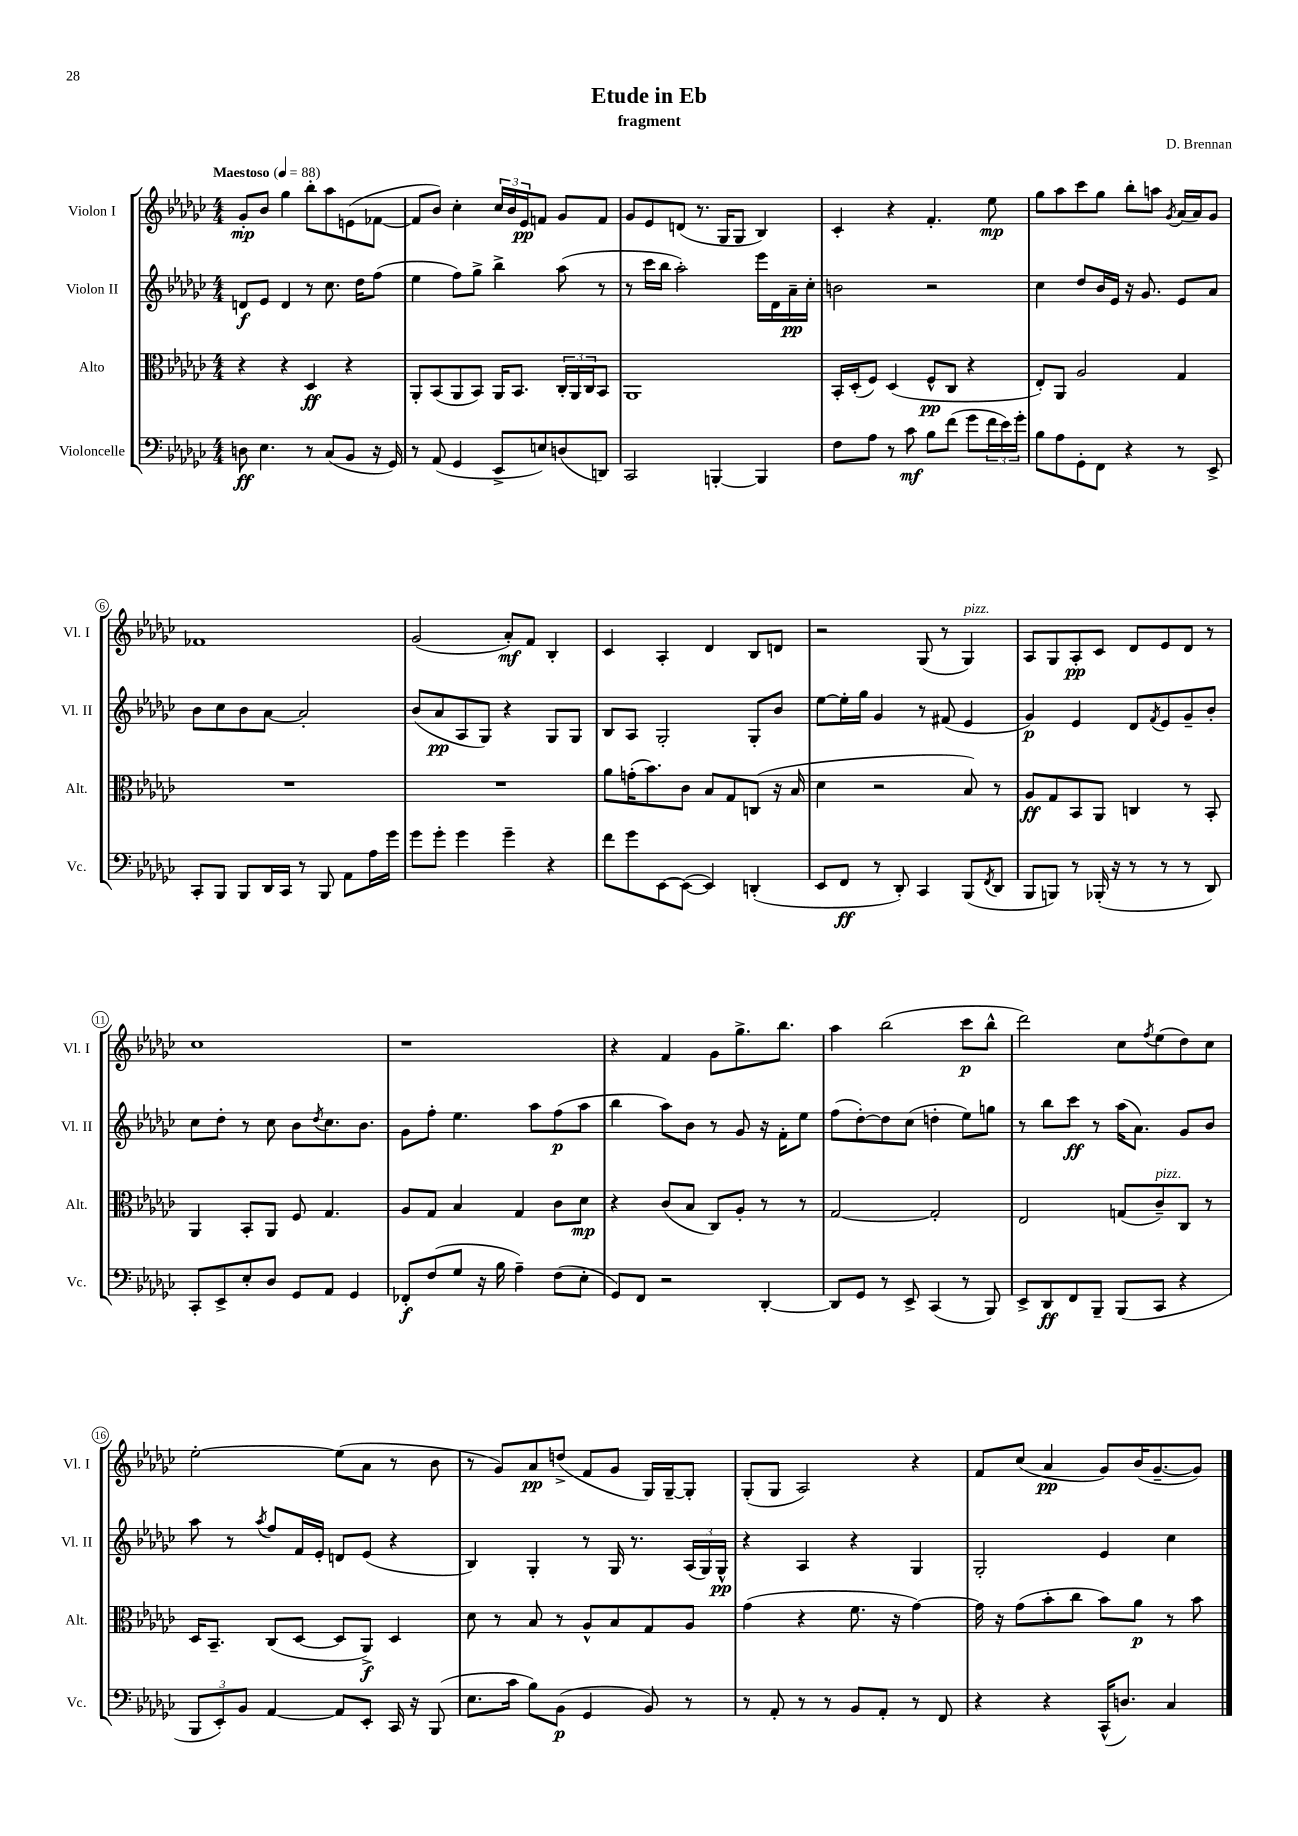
\header { title = "Etude in Eb" composer = "D. Brennan" subtitle = "fragment" }
<<
\new StaffGroup <<
\new Staff = "s0" \with { instrumentName = "Violon I" shortInstrumentName = "Vl. I" } {
    \clef treble \key ges \major \numericTimeSignature \time 4/4 \tempo "Maestoso" 4 = 88
    ges'8-.\mp bes'8 ges''4 bes''8-. aes''8 e'8( fes'8~ |
    fes'8 bes'8) ces''4-. \tuplet 3/2 { ces''16 bes'16 ees'16\pp } f'8 ges'8 f'8 |
    ges'8 ees'8 d'8( r8. ges16 ges8 bes4) |
    ces'4-. r4 f'4.-. ees''8\mp |
    ges''8 aes''8 ces'''8 ges''8 bes''8-. a''8 \acciaccatura { ges'8 } aes'16( aes'16) ges'8 |
    fes'1 |
    ges'2( aes'8-.\mf) f'8 bes4-. |
    ces'4 aes4-. des'4 bes8 d'8 |
    r2 ges8( r8 ges4^\markup { \italic "pizz." }) |
    aes8 ges8 aes8-.\pp ces'8 des'8 ees'8 des'8 r8 |
    ces''1 |
    r1 |
    r4 f'4 ges'8 ges''8.-> bes''8. |
    aes''4 bes''2( ces'''8\p bes''8-^ |
    des'''2) ces''8 \acciaccatura { f''8 } ees''8( des''8) ces''8 |
    ees''2~-. ees''8( aes'8 r8 bes'8 |
    r8 ges'8) aes'8\pp d''8->( f'8 ges'8 ges16) ges16~-- ges8-. |
    ges8-.( ges8 aes2) r4 |
    f'8 ces''8( aes'4\pp ges'8) bes'16( ges'8.~-- ges'8) \bar "|." |
}
\new Staff = "s1" \with { instrumentName = "Violon II" shortInstrumentName = "Vl. II" } {
    \clef treble \key ges \major \numericTimeSignature \time 4/4
    d'8\f ees'8 d'4 r8 ces''8. des''16 f''8( |
    ees''4 f''8) ges''8-> bes''4-> aes''8( r8 |
    r8 ces'''16 bes''16 aes''2-.) ees'''16 des'16 aes'16--\pp ces''16-. |
    b'2 r2 |
    ces''4 des''8 bes'16 ees'16 r16 ges'8. ees'8 aes'8 |
    bes'8 ces''8 bes'8 aes'8~ aes'2-. |
    bes'8( aes'8\pp aes8 ges8) r4 ges8 ges8 |
    bes8 aes8 ges2-. ges8-. bes'8 |
    ees''8~ ees''16-. ges''16 ges'4 r8 fis'8( ees'4 |
    ges'4\p) ees'4 des'8 \acciaccatura { f'8 } ees'8 ges'8-- bes'8-. |
    ces''8 des''8-. r8 ces''8 bes'8 \acciaccatura { des''8 } ces''8. bes'8. |
    ges'8 f''8-. ees''4. aes''8 f''8\p( aes''8 |
    bes''4 aes''8) bes'8 r8 ges'8 r16 f'16-. ees''8 |
    f''8( des''8~-.) des''8 ces''8( d''4-. ees''8) g''8 |
    r8 bes''8 ces'''8\ff r8 aes''16( aes'8.) ges'8 bes'8 |
    aes''8 r8 \acciaccatura { aes''8 } f''8 f'16 ees'16-. d'8 ees'8( r4 |
    bes4) ges4-. r8 ges16 r8. \tuplet 3/2 { aes16( ges16) ges16-^\pp } |
    r4 aes4 r4 ges4 |
    ges2-. ees'4 ces''4 \bar "|." |
}
\new Staff = "s2" \with { instrumentName = "Alto" shortInstrumentName = "Alt." } {
    \clef alto \key ges \major \numericTimeSignature \time 4/4
    r4 r4 des4\ff r4 |
    aes,8-. bes,8( aes,8 bes,8) aes,16 bes,8. \tuplet 3/2 { ces16-. aes,16 ces16 } bes,8 |
    aes,1 |
    bes,16-. des16-.( f8) des4( f8-^\pp ces8 r4 |
    ees8-.) aes,8 aes2 ges4 |
    R1 |
    R1 |
    aes'8 g'16-.( bes'8.) ces'8 bes8 ges8 c8( r16 bes16 |
    des'4 r2 bes8) r8 |
    aes8\ff ges8 bes,8 aes,8 c4 r8 bes,8-. |
    aes,4 bes,8-. aes,8 f8 ges4. |
    aes8 ges8 bes4 ges4 ces'8 des'8\mp |
    r4 ces'8( bes8 ces8) aes8-. r8 r8 |
    ges2~ ges2-. |
    ees2 g8( ces'8--^\markup { \italic "pizz." }) ces8 r8 |
    des16 bes,8.-- ces8( des8~ des8 aes,8->\f) des4 |
    des'8 r8 bes8 r8 aes8-^ bes8 ges8 aes8 |
    ges'4( r4 f'8. r16 ges'4~) |
    ges'16 r16 ges'8( bes'8-. ces''8 bes'8) aes'8\p r8 bes'8 \bar "|." |
}
\new Staff = "s3" \with { instrumentName = "Violoncelle" shortInstrumentName = "Vc." } {
    \clef bass \key ges \major \numericTimeSignature \time 4/4
    d8\ff ees4. r8 ces8( bes,8 r16 ges,16) |
    r8 aes,8( ges,4 ees,8-> e8) d8( d,8) |
    ces,2 b,,4~-. b,,4 |
    f8 aes8 r8 ces'8\mf bes8 f'8( ges'8 \tuplet 3/2 { f'16 ees'16) ges'16-. } |
    bes8 aes8 ges,8-. f,8 r4 r8 ees,8-> |
    ces,8-. bes,,8 bes,,8 des,16 ces,16 r8 bes,,8 aes,8 aes16 ges'16 |
    ges'8 ges'8-. ges'4 ges'4-- r4 |
    f'8 ges'8 ees,8~ ees,8~( ees,4) d,4-.( |
    ees,8 f,8\ff r8 des,8-.) ces,4 bes,,8( \acciaccatura { f,8 } des,8 |
    bes,,8 b,,8) r8 bes,,16-.( r16 r8 r8 r8 des,8) |
    ces,8-. ees,8-> ees8-. des8 ges,8 aes,8 ges,4 |
    fes,8-.\f f8( ges8 r16 bes16 aes4--) f8( ees8-. |
    ges,8) f,8 r2 des,4~-. |
    des,8 ges,8 r8 ees,8-> ces,4( r8 bes,,8) |
    ees,8-> des,8\ff f,8 bes,,8-- bes,,8( ces,8 r4 |
    \tuplet 3/2 { bes,,8 ees,8-.) bes,8 } aes,4~ aes,8 ees,8-. ces,16 r16 bes,,8( |
    ees8. ces'16 bes8) bes,8\p( ges,4 bes,8) r8 |
    r8 aes,8-. r8 r8 bes,8 aes,8-. r8 f,8 |
    r4 r4 ces,16-^( d8.) ces4 \bar "|." |
}
>>
>>
\layout { \context { \Score \override BarNumber.stencil = #(make-stencil-circler 0.1 0.3 ly:text-interface::print) } }
